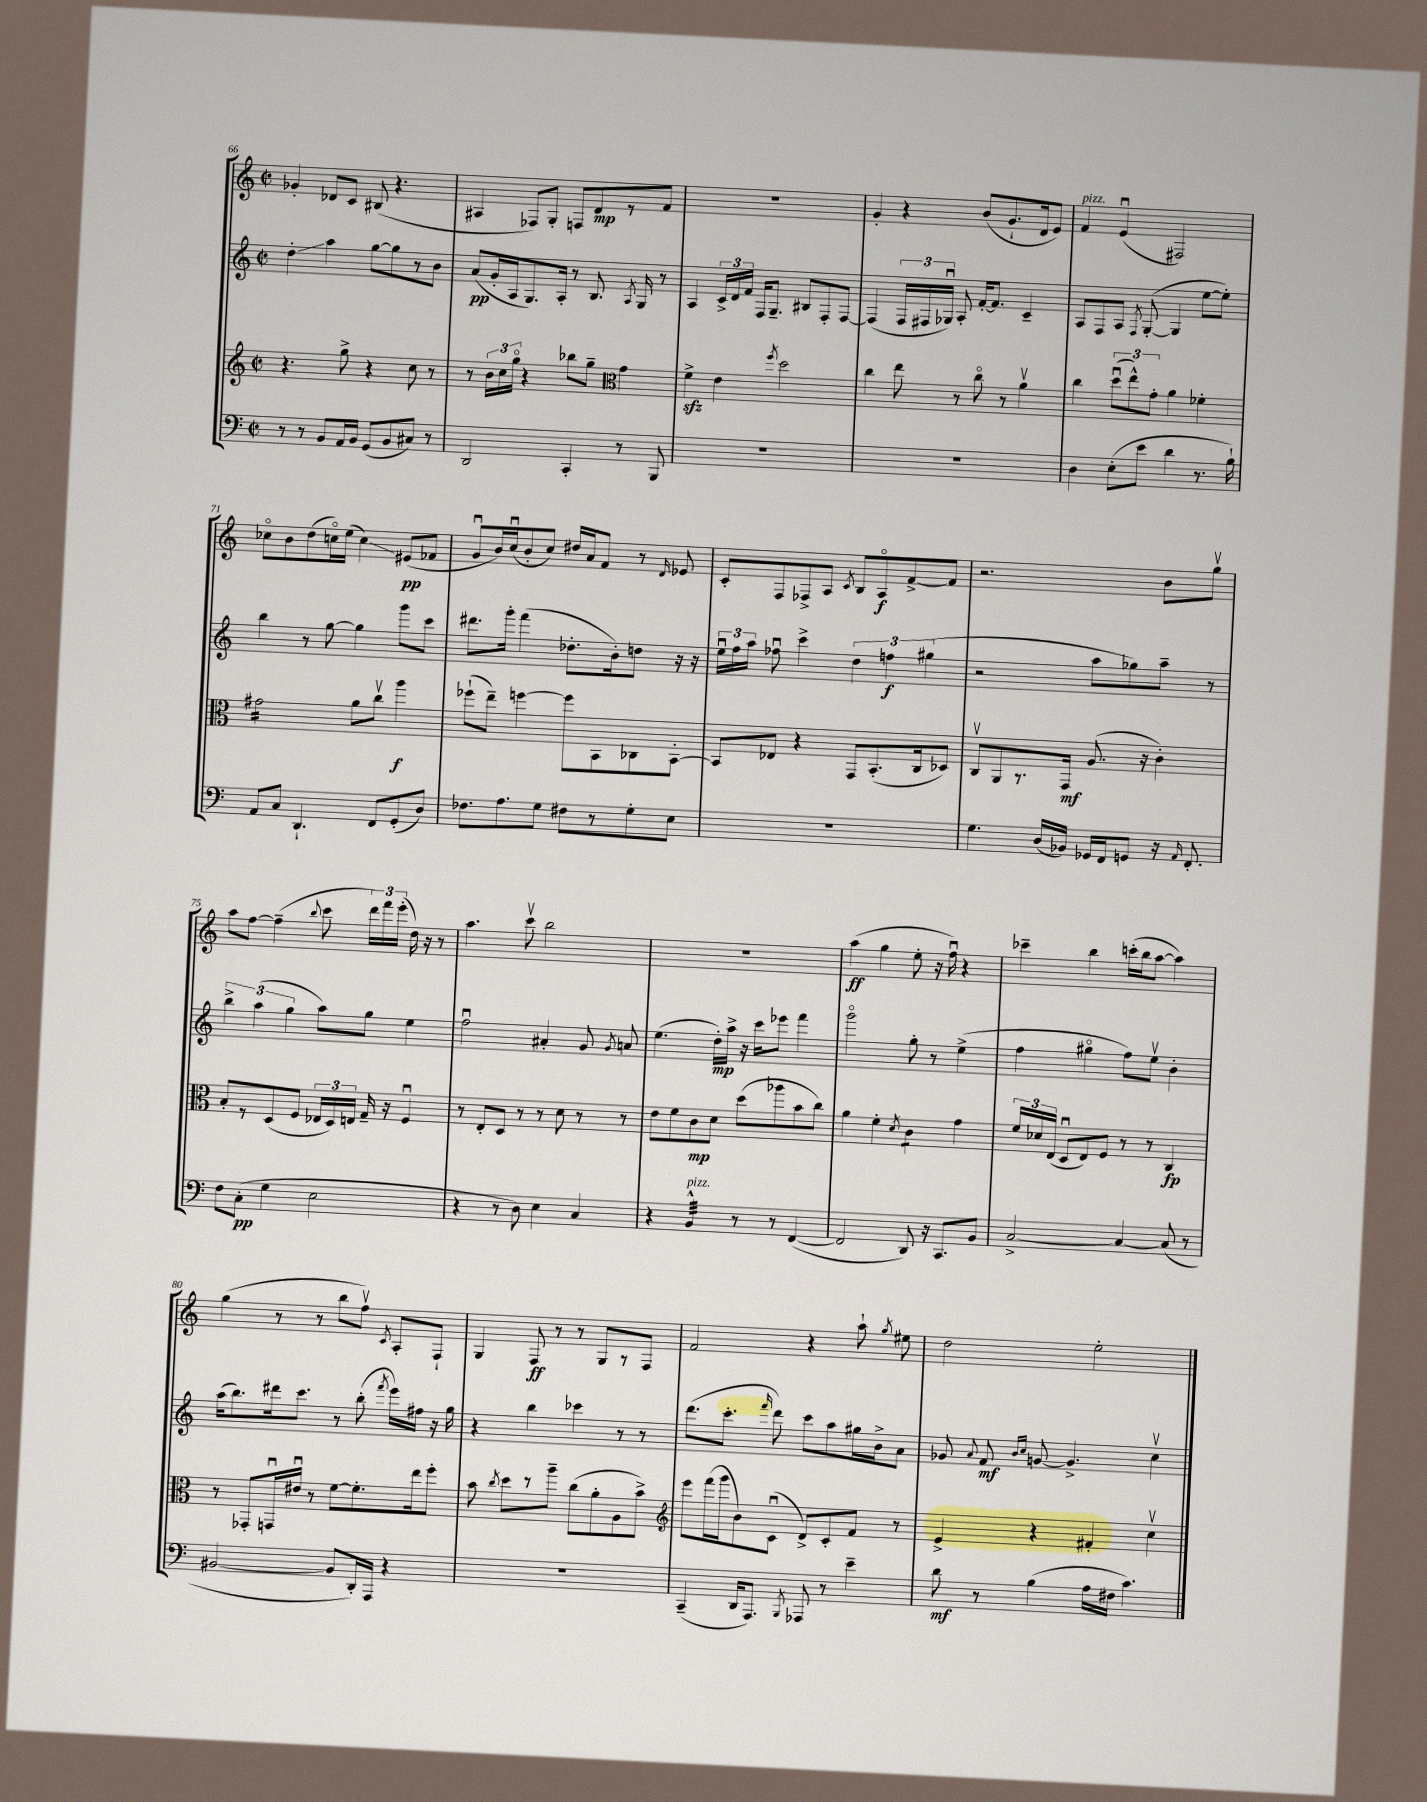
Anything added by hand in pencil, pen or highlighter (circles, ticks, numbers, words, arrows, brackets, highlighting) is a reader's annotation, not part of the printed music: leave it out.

**kern	**kern	**kern	**kern
*staff4	*staff3	*staff2	*staff1
*clefF4	*clefG2	*clefG2	*clefG2
*k[]	*k[]	*k[]	*k[]
*M2/2	*M2/2	*M2/2	*M2/2
*met(c|)	*met(c|)	*met(c|)	*met(c|)
8r	4.r	4dd'	4g-'
8r	.	.	.
8BB	.	4aa	8d-
16AA	8gg^	.	8c
16BB	.	.	.
(8GG	4r	[8gg	(8B#
8BB	.	8gg]	4.r
8C#)	8cc	8r	.
8r	8r	8b	.
=	=	=	=
2DD	8r	(8a	4A#
.	24b	16g'	.
.	24cc	.	.
.	.	16A	.
.	24ggo	.	.
.	4r	8.G)	8F-)
.	.	.	8G'
.	.	16A'	.
4CC'	8bb-	8r	8F
.	8gg~	8.B	8d
*	*clefC3	*	*
8r	4g	.	8r
.	.	8qA	.
.	.	16G	.
8BBB	.	8r	8f
=	=	=	=
1r	4f^	4A	1r
.	4e	24c^	.
.	.	24d	.
.	.	24f	.
.	.	16F	.
.	.	8.G~	.
.	8qff	.	.
.	2dd	.	.
.	.	8B#	.
.	.	8F'	.
.	.	[8F	.
=	=	=	=
1r	4cc	(4F]	4g'
.	8ee	24F	4r
.	.	24F#	.
.	.	24G-u)	.
.	8r	8A'	.
.	8cco	[16f'	(8b
.	.	8.f]	.
.	8r	.	8.g`
.	4av	4c~	.
.	.	.	16d
.	.	.	8e)
=	=	=	=
4D	4cc	8A	4f
.	.	8F	.
(8E'	(12ddu	8A	(4eu
.	12ee^^)	.	.
.	.	8qF	.
8e	.	([8G'	.
.	12g'	.	.
4d	4a	4G]	2F#)
8.r	4f-'	[8ee	.
.	.	8ee'])	.
16B`)	.	.	.
=	=	=	=
8AA	2g#	4bb	8cc-o
8C	.	.	8b
4.DD`	.	8r	(8dd
.	.	[8gg	16cco)
.	.	.	(16ee
.	8a	4gg]	4cc)
8FF	8ccv	.	.
(8GG'	4aa	8ggg	(8e#
8D)	.	8ccc	8f-
=	=	=	=
8.F-	(8ff-`	8.ddd#	8gu
.	8ee~)	.	16b)
8.A	.	16ggg'	(16ccu
.	[4ff	(4fff	8b'
8G	.	.	8cc)
8F#	8ff]	8.dd-'	16dd#
.	.	.	16a
8r	8BB	.	8f
.	.	16b')	.
8G'	8C-	8dd	8r
.	.	.	16qqd
8E	[8BB'	16r	8e-
.	.	16r	.
=	=	=	=
1r	8BB]	24eeu	8c'
.	.	24ff	.
.	.	24aa	.
.	8E-	8ff-u	8F
.	4r	4ccc^	8F-^
.	.	.	8A
.	.	.	8qc
.	8GG	6dd	8B
.	(8.BB'	.	8Ao
.	.	6ff	.
.	.	.	[8f^
.	16C	.	.
.	.	(6gg#	.
.	8D-)	.	8f]
=	=	=	=
4.G	8Cv	2r	2.r
.	8AA	.	.
.	8.r	.	.
(16D	.	.	.
16BB-)	16GG	.	.
16GG-	(8.A	8aa	.
16FF	.	.	.
8GG	.	8gg-)	.
.	16r	.	.
16r	4c')	8aa~	8b
16qqAA	.	.	.
8.FF'	.	.	.
.	.	8r	8ggv
=	=	=	=
8F	8B'	6bb^	8aa
(8C'	8r	.	[8ff
.	.	(6aa	.
4G	(8D	.	(4ff~]
.	.	6gg	.
.	8F	.	.
.	.	.	8qqbb
2E	24E-	8aa)	8ccc
.	24D)	.	.
.	24E	.	.
.	16G~	8gg	24ddd)
.	.	.	24fff
.	16r	.	.
.	.	.	(24eee'
.	4Fu	4ee	16dd)
.	.	.	16r
.	.	.	8r
=	=	=	=
4r	8r	2ffu	4.aa
.	8E'	.	.
8r	8D	.	.
8D)	8r	.	8cccv
4E	8r	4a#'	2bb
.	8d	.	.
4C	8r	8g	.
.	.	8qg	.
.	8r	8a	.
=	=	=	=
4r	8e	(4.ee	1r
.	8f	.	.
4BB^^	8c	.	.
.	8d	16dd')	.
.	.	16aa^	.
8r	(8dd	16r	.
.	.	16ccc	.
8r	8aa-	8eee-	.
([4FF	8b	4fff	.
.	8cc)	.	.
=	=	=	=
2FF]	4a	2gggo	(4aa
.	4f'	.	4gg
.	8qd	.	.
8DD)	4c	8gg'	8ee'
16r	.	8r	16r
8.CC	.	.	16ffu)
.	4g	(4ee^	4r
8BB	.	.	.
=	=	=	=
[2C^	24f	4ff	4ccc-~
.	24d-	.	.
.	(24E	.	.
.	8Du	.	.
.	8E)	4gg#o	4bb
.	8F	.	.
4C_	8r	8ff)	(16ccc'
.	.	.	16bb
.	8r	8eev	[8aa
(8C]	4C	4b'	4aa])
8r	.	.	.
=	=	=	=
[2BB#	8r	(16aa	(4gg
.	.	8.bb)	.
.	8GG-'	.	.
.	16GGu	16ddd#	8r
.	16e#u	8.ccc	.
.	8r	.	8r
8BB#]	[8f	8r	8bb
16DD')	8.f']	(8bb'	8ffv)
16AAA	.	.	.
.	.	8qfff	8qc
4r	.	16eee)	8A'
.	16ee	16ff#	.
.	8ff'	16r	8F`
.	.	16gg	.
=	=	=	=
1r	8b	4r	4G
.	8qcc	.	.
.	8dd	.	.
.	8r	4bb	8F
.	8aa~	.	8r
.	(8cc	4ccc-	8r
.	8a'	.	8G
.	8A	8r	8r
.	8b^)	8r	8F
=	=	=	=
*	*clefG2	*	*
(4CC~	8eee	(8.ddd	2f
.	(16fff	.	.
.	16ggg	8.ccc'	.
16DD	8b)	.	.
8.AAA)	.	.	.
.	.	16qqfff	.
.	(8cu	8ddd)	.
8qBBB	.	.	.
8AAA-	8d^)	8ccc	4r
8r	8c'	8aa	.
4e~	8f	16gg#	8aa`
.	.	16b^	.
.	.	.	8qgg
.	8r	8a	8ee#
=	=	=	=
8d	4e^	8g-	2dd
.	.	8qqa	.
8r	.	8f	.
.	.	16qqb	.
.	.	16qqcc	.
(4B	4r	[8g	.
.	.	4.g^]	.
16A	4f#'	.	2ee'
16F#	.	.	.
4.c)	.	.	.
.	4ccv	4ccv	.
==	==	==	==
*-	*-	*-	*-
